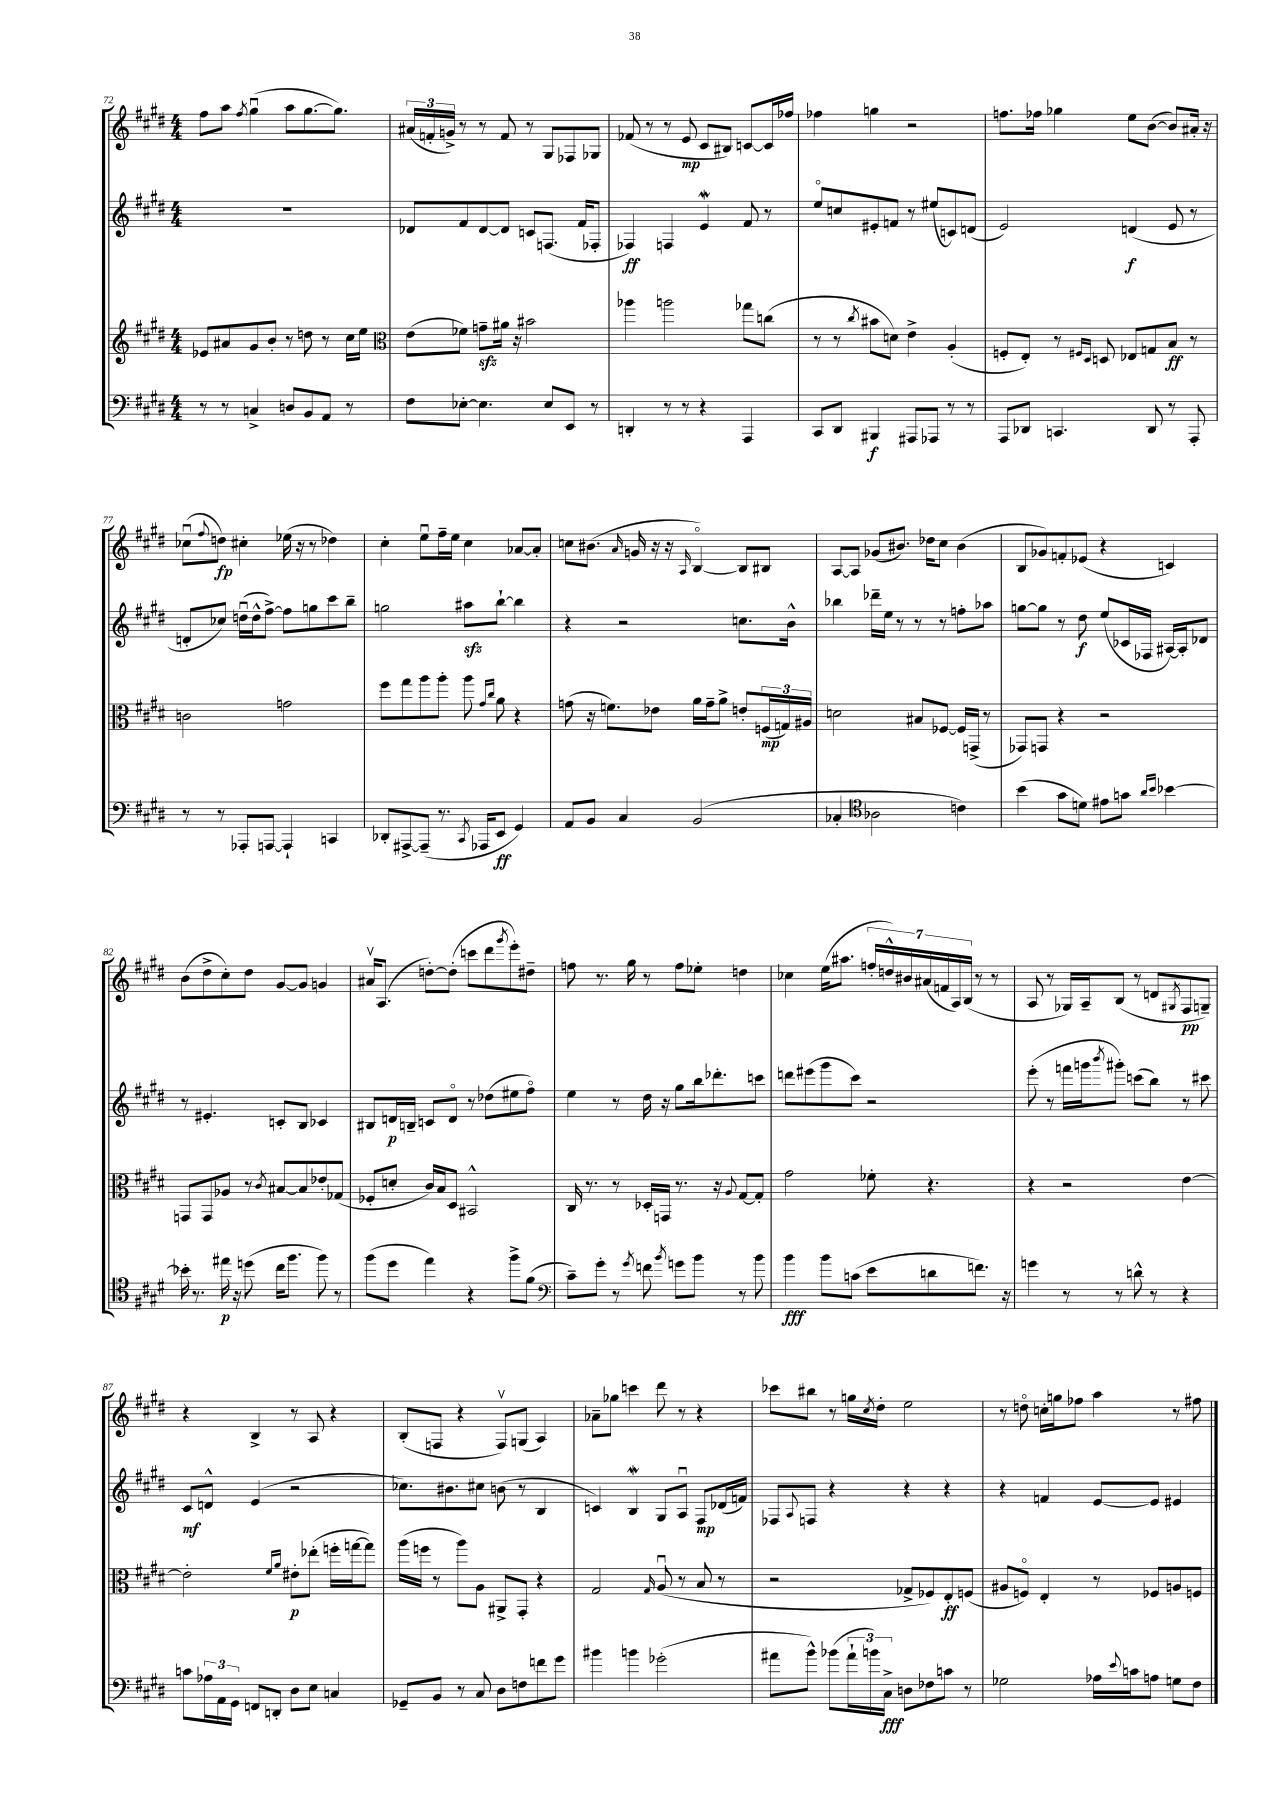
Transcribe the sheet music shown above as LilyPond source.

<<
\new StaffGroup <<
\new Staff = "s0" {
    \clef treble \key e \major \numericTimeSignature \time 4/4
    fis''8 a''8 \acciaccatura { fis''8 } gis''4\downbow( a''8 gis''8.~ gis''8.) |
    \tuplet 3/2 { ais'16( f'16-. g'16->) } r8 r8 f'8 r8 gis8 fes8 ges8 |
    fes'8( r8 r8 e'8\mp cis'8 bis8) c'8~ c'16 fes''16 |
    fes''4 g''4 r2 |
    f''8. fes''16 ges''4 e''8 b'8~( b'8) ais'16-. r16 |
    ces''8\downbow( \appoggiatura { fis''8 } d''8\fp) cis''4-. ees''16( r16 r8 des''4) |
    cis''4-. e''8\downbow fis''16-- e''16 cis''4 aes'8~ aes'8-. |
    c''8 bis'8.( \grace { a'16 } g'16 r16 r16 \grace { a16 } b4~\flageolet) b8 bis8 |
    a8~ a8 ges'8( bis'8.) des''16 cis''8 bis'4( |
    b8 ges'8) f'8-. ees'8( r4 c'4) |
    b'8( dis''8-> cis''8-.) dis''8 gis'8~ gis'8 g'4 |
    ais'16\upbow a8.( d''8~-.) d''8-.( c'''8 dis'''8 \acciaccatura { gis'''8 } e'''8-.) dis''8-- |
    f''8 r8. gis''16 r8 f''8 ees''8-. d''4 |
    ces''4 e''16( ais''8. \tuplet 7/4 { f''16-. d''16-^) bis'16 ais'16( f'16 a16) b16( } r8 r8 |
    a8 r8 ges16) a16-- b8( r8 d'8 \acciaccatura { gis8 } fis8\pp g8--) |
    r4 b4-> r8 a8 r4 |
    b8-.( f8 r4 f8\upbow) g8( a4) |
    aes'8-- ges''8 c'''4 dis'''8 r8 r4 |
    ces'''8 bis''8 r8 g''16 \acciaccatura { cis''8 } dis''16-. e''2 |
    r8 d''8\flageolet c''16-. g''16 fes''8 a''4 r8 fis''8 \bar "|." |
}
\new Staff = "s1" {
    \clef treble \key e \major \numericTimeSignature \time 4/4
    R1 |
    des'8 fis'8 des'8~ des'8 c'8 f8.( fis'16 fes8-. |
    fes4\ff) f4 e'4\mordent fis'8 r8 |
    e''8\flageolet c''8 eis'8-. f'8 r8 eis''8( c'8) d'8( |
    e'2) d'4\f( e'8 r8 |
    d'8-. ces''8) d''16\downbow( d''16-^ fis''8~->) fis''8 g''8 cis'''8 b''8-- |
    g''2 ais''8\sfz b''8~-! b''4 |
    r4 r2 c''8. b'16-^ |
    bes''4 des'''16-- e''16 r8 r8 r8 f''8-. aes''8 |
    g''8~ g''8 r8 dis''8\f e''8( ces'16 fes16 ais16~) ais16-. des'8 |
    r8 eis'4.-. c'8-. b8 ces'4 |
    bis8 d'16\p b16-- c'8 d'8\flageolet r8 des''8( eis''8 fis''8\flageolet) |
    e''4 r8 dis''16 r16 gis''8 b''16 des'''8.-. c'''8 |
    d'''8 eis'''8( gis'''8 cis'''8) r2 |
    e'''8-.( r8 f'''16 g'''16 \acciaccatura { b'''8 } gis'''8-.) c'''8( b''8) r8 cis'''8 |
    cis'8\mf d'8-^ e'4( r2 |
    ces''8.) bis'8. cis''8 b'8( r8 b4 |
    c'4) b4\mordent gis8 a8\downbow fis8\mp des'16( f'16) |
    fes8 \appoggiatura { a8 } f8 r4 r4 r4 |
    r4 f'4 e'8~ e'8 eis'4 \bar "|." |
}
\new Staff = "s2" {
    \clef treble \key e \major \numericTimeSignature \time 4/4
    ees'8 ais'8 gis'8 b'8-. r8 d''8 r8 cis''16 e''16 |
    \clef alto e'8( fes'8) g'8--\sfz ais'16 r16 bis'2 |
    aes''4 a''2 ges''8 c''8( |
    r8 r8 \acciaccatura { cis''8 } bis'8 d'8) e'4-> a4-.( |
    f8-. e8-.) r8 \grace { fis16 dis16 } d8 ees8 g8 b8\ff r8 |
    c'2 g'2 |
    fis''8 gis''8 a''8 a''8-. a''8 \grace { gis'16 cis''16 } a'8 r4 |
    g'8( r16 f'8.) ees'8 a'16 g'16-- a'8-> e'8-. \tuplet 3/2 { f16\mp( g16) ais16 } |
    d'2 bis8 fes8~ fes16 g,16->( r8 |
    ges,8) g,8 r4 r2 |
    g,8 g,8 aes8 r8 \acciaccatura { cis'8 } bis8~ bis8 ees'8-. ges8( |
    fes8-. d'8-. cis'16) b16 dis8 bis,2-^ |
    cis16 r8. r8 des16-. g,16 r8. r16 \appoggiatura { a8 } gis8~ gis8-. |
    gis'2 fes'8-. r4. |
    r4 r2 e'4~ |
    e'2-. \grace { fis'16 a'16 } eis'8-.\p ees''8-.( f''16-. g''16~ g''8) |
    a''16( f''16 r8 a''8) a8 ais,8-> gis,8-. r4 |
    gis2 \grace { gis16 } a8\downbow( r8 b8 r8 |
    r2 ges8-> fes8) e8-.\ff f8( |
    ais8 f8\flageolet) e4-. r8 fes8 a8 f8 \bar "|." |
}
\new Staff = "s3" {
    \clef bass \key e \major \numericTimeSignature \time 4/4
    r8 r8 c4-> d8 b,8 a,8 r8 |
    fis8 ees8~-. ees4. ees8 e,8 r8 |
    d,4-. r8 r8 r4 a,,4 |
    cis,8 dis,8 bis,,4\f ais,,8 aes,,8 r8 r8 |
    a,,8 des,8 c,4. des,8 r8 a,,8-. |
    r8 r8 aes,,8-. a,,8~ a,,4-! c,4 |
    des,8-. ais,,8~-> ais,,8--( r8. \acciaccatura { cis,8 } aes,,16 e,8\ff gis,4) |
    a,8 b,8 cis4 b,2( |
    ces4-. \clef tenor aes2 c'4) |
    b'4( gis'8 d'8) eis'8 g'8 \grace { a'16 b'16 } bes'4~ |
    bes'16-. r8. eis''16\p r16 d''8( cis''16 fis''8. fis''8) r8 |
    fis''8( dis''8 e''4) r4 fis''8-> fis'8( |
    \clef bass cis'8--) gis'8-. r8 \acciaccatura { gis'8 } f'8 \acciaccatura { b'8 } g'8 b'8 r8 b'8 |
    b'4\fff b'8 c'8( e'8 d'8 f'8.) r16 |
    g'4 r8 r8 d'8-^ r8 r4 |
    c'8 \tuplet 3/2 { aes16 a,16 gis,16 } f,8 d,8-. dis8 e8 c4 |
    ges,8-- b,8 r8 cis8 dis8 f8 f'8 gis'8 |
    bis'4 b'4 ges'2-.( |
    ais'8 b'8-^) bes'8( \tuplet 3/2 { ais'16-! b'16) cis16->\fff } d8 fes8 c'8 r8 |
    ges2 aes16 \appoggiatura { e'8 } c'16 a8 g8 fis8 \bar "|." |
}
>>
>>
\layout { \context { \Score currentBarNumber = #72 } }
